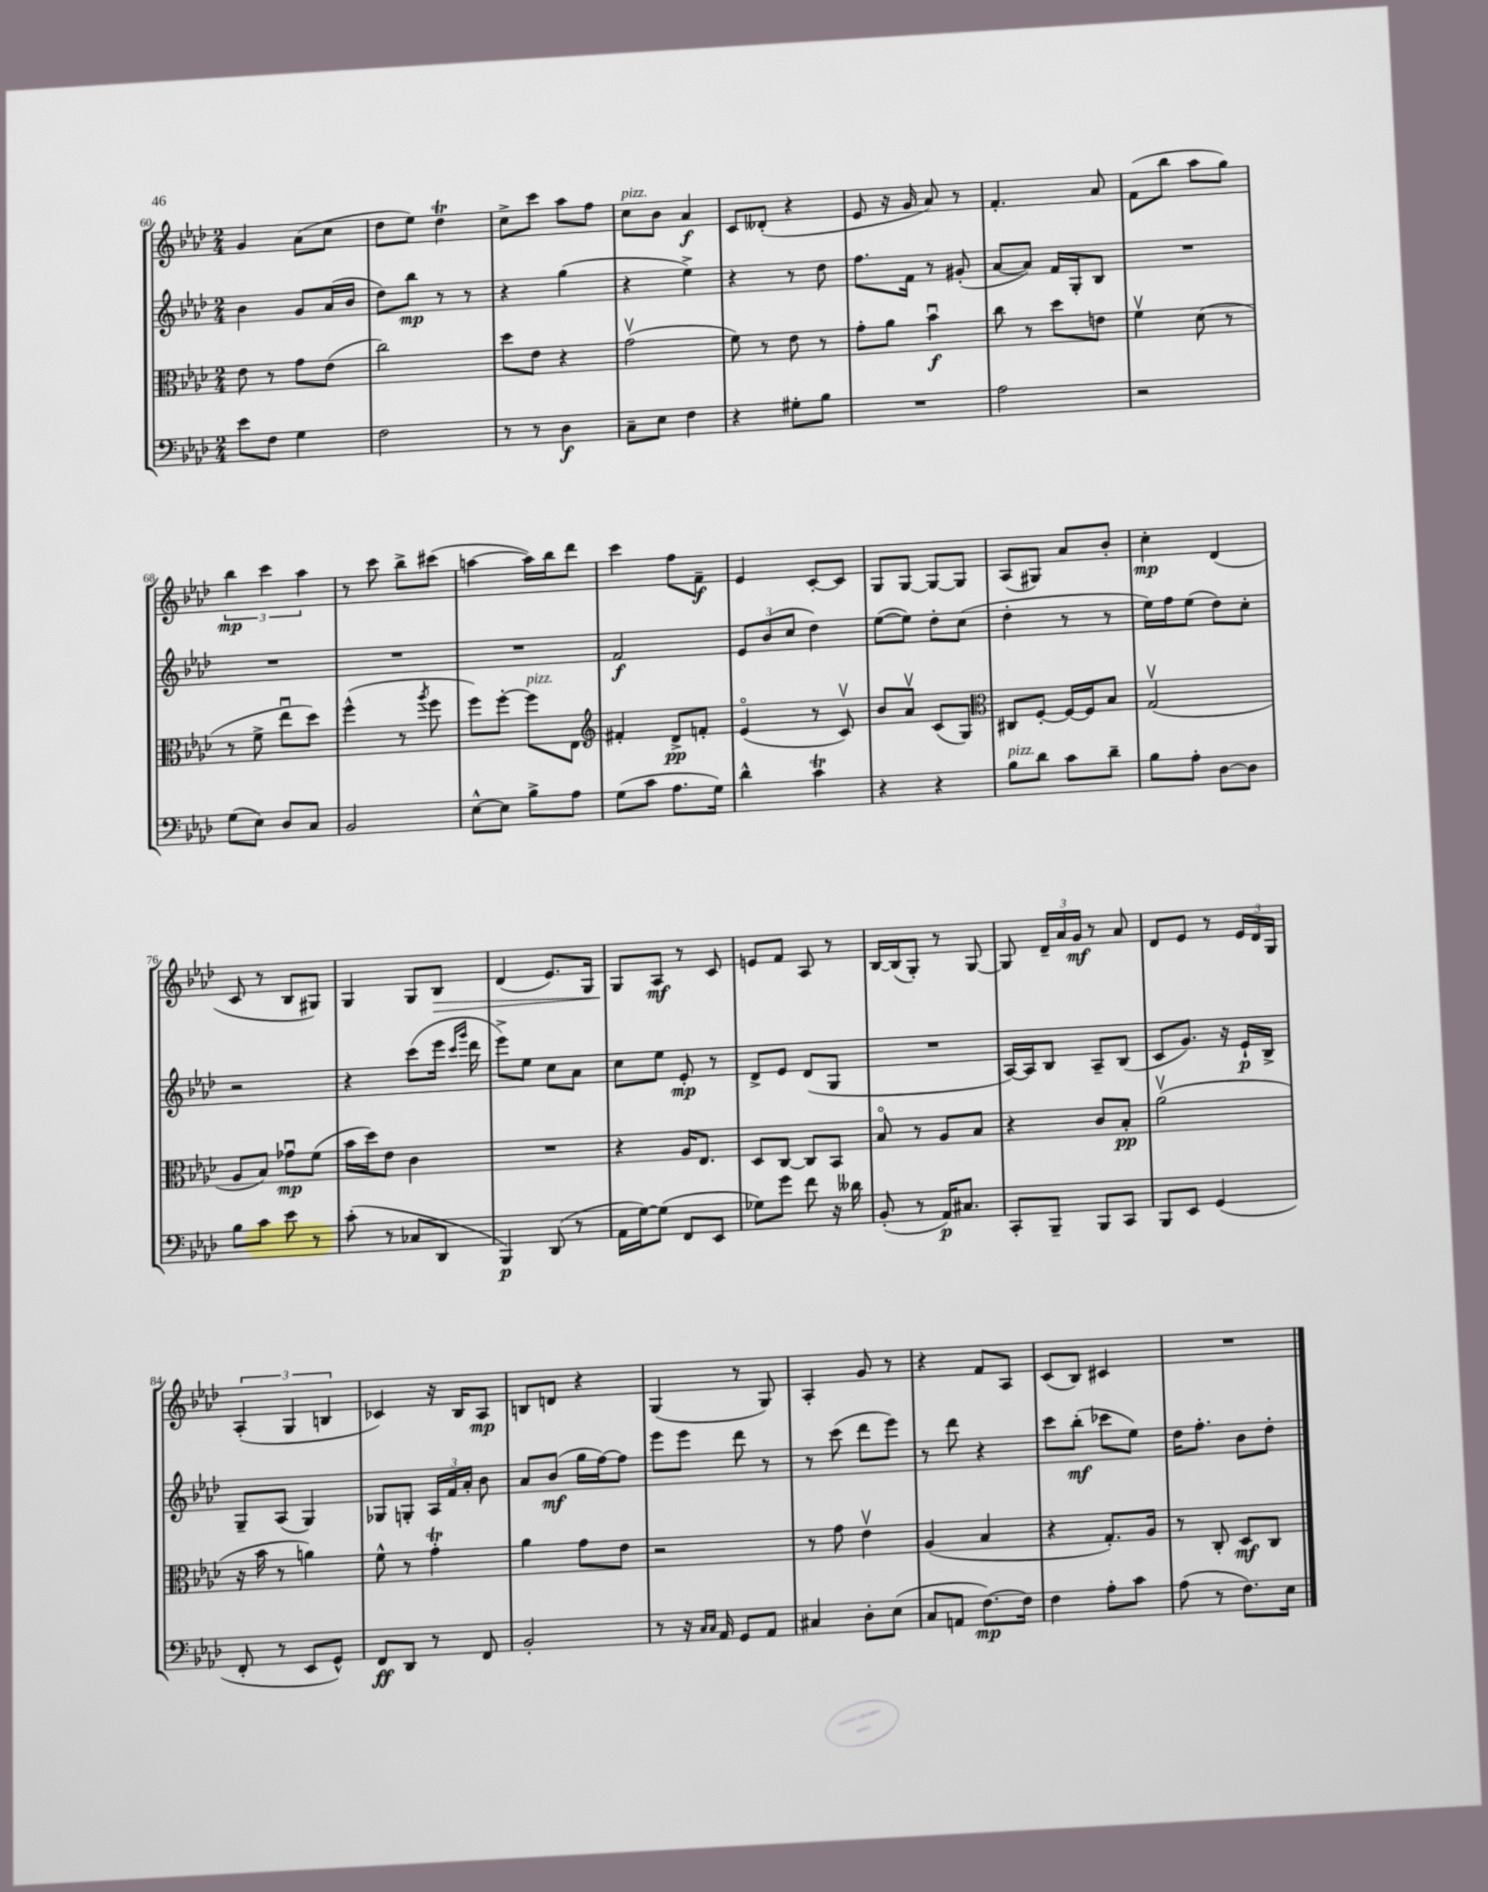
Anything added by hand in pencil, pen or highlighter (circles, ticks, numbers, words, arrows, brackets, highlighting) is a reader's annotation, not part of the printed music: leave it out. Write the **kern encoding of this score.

**kern	**kern	**kern	**kern
*staff4	*staff3	*staff2	*staff1
*clefF4	*clefC3	*clefG2	*clefG2
*k[b-e-a-d-]	*k[b-e-a-d-]	*k[b-e-a-d-]	*k[b-e-a-d-]
*M2/4	*M2/4	*M2/4	*M2/4
8e-\L	8e-\	4b-\	4g/
8F\J	8r	.	.
4G\	8g\L	8g/L	(8a-\L
.	(8e-\J	(16a-/L	8cc\J
.	.	16b-/JJ	.
=	=	=	=
2F\	2cc\)	8dd-\L)	8dd-\L
.	.	8bb-\J	8ee-\J)
.	.	8r	4dd-\
.	.	8r	.
=	=	=	=
8r	8dd-\L	4r	8cc^\L
8r	8e-\J	.	8ccc\J
4D-\	4r	(4gg\	8aa-\L
.	.	.	8ff\J
=	=	=	=
8C~\L	(2gv\	4r	8cc\L
8E-\J	.	.	8b-\J
4F\	.	4ee-^\)	4a-/
=	=	=	=
4r	8f\)	4r	8c/L
.	8r	.	(8d--'/J
8G#'\L	8e-\	8r	4r
8B-\J	8r	8dd-\	.
=	=	=	=
2r	8g'\L	8.ff\L	8e-/
.	8a-\J	.	16r
.	.	16f\Jk	16g/
.	4b-u\	8r	8a-/)
.	.	(8g#'/	8r
=	=	=	=
2A-\	8cc\	[8a-/L	4.f'/
.	8r	8a-/]J)	.
.	8dd-\L	16f/LL	.
.	.	16G'/J	.
.	8e\J	8B-/J	8a-/
=	=	=	=
2r	4fv\	2r	(8f\L
.	.	.	8bb-\J
.	(8d-\	.	8aa-\L
.	8r	.	8gg\J)
=	=	=	=
(8G\L	8r	2r	6bb-\
8E-\J)	8f^\	.	.
.	.	.	6ccc\
8D-/L	8ee-u\L	.	.
.	.	.	6aa-\
8C/J	8dd-\J)	.	.
=	=	=	=
2BB-/	(4ff^^\	2r	8r
.	.	.	8ccc\
.	8r	.	8bb-^\L
.	8qaa-/	.	.
.	8ff\	.	(8ccc#\J
=	=	=	=
[8E-^^\L	8ff\L)	2r	[4aa\
8E-\]J	[8ff'\J	.	.
8B-^\L	8ff\]L	.	16aa\]LL)
.	.	.	16bb-\J
8A-\J	8E-\J	.	8ddd-\J
=	=	=	=
*	*clefG2	*	*
(8G\L	4f#'/	2f/	4ccc\
8c\J	.	.	.
8.A-\L	8d-^/L	.	8ff\L
.	8f'/J	.	8f~\J
16G\Jk)	.	.	.
=	=	=	=
4d-^^\	(4e-o/	12e-/L	4e-/
.	.	(12b-/	.
.	.	12cc/J	.
4c\	8r	4dd-\)	[8c'/L
.	8cv/)	.	8c/]J
=	=	=	=
4r	8b-/L	([8ee-\L	8G/L
.	8a-v/J	8ee-\]J)	[8G/J
4r	(8c/L	8dd-'\L	8G/_L
.	8G/J)	(8cc\J	8G/]J
=	=	=	=
*	*clefC3	*	*
8B-\L	8C#/L	4dd-'\	(8A-/L
8d-\J	[8F'/J	.	8G#/J)
8c\L	16F/_LL	8r	8a-/L
.	16F/]J	.	.
8d-~\J	8B-/J	8r	8b-'/J
=	=	=	=
8B-\L	(2Gv/	16ee-\LL)	4cc'\
.	.	16ff\J	.
8A-'\J	.	(8ee-\J	.
[8D-\L	.	8dd-\L)	(4d-/
8D-\]J	.	8cc'\J	.
=	=	=	=
8B-\L	8A-/L	2r	8c/
8c\J	8B-/J)	.	8r
8e-\	8g-u\L	.	8B-/L
8r	(8f\J	.	8G#/J)
=	=	=	=
(8c'\	16b-\LL	4r	4G/
.	16dd-\J)	.	.
8r	8e-\J	.	.
8C-/L	4c\	(8ccc\L	8G/L
8DD-/J	.	16eee-\Jk	8B-/J
.	.	16qqccc/LL	.
.	.	16qqggg/JJ	.
.	.	16ddd-\	.
=	=	=	=
4BBB-/)	2r	8eee-^\L)	(4d-/
.	.	8ee-\J	.
(8DD-/	.	8cc\L	8.e-/L)
8r	.	8a-\J	.
.	.	.	16G/Jk
=	=	=	=
16AA-\LL	4r	8cc\L	8G/L
[16G\J)	.	.	.
(8G\]J	.	8ee-\J	8A-/J
8FF/L	16A-/LK	8e-'/	8r
.	8.E-/J	.	.
8EE-/J	.	8r	8c/
=	=	=	=
8G-\L)	8D-/L	8d-^/L	8e/L
8g\J	[8C/J	8e-/J	8f/J
8f\	8C/]L	(8d-/L	8A-/
16r	8BB-/J	8G/J	8r
16d--\	.	.	.
=	=	=	=
(8BB-'/	8B-o/	2r	[16B-/LL
.	.	.	(16B-/]J
8r	8r	.	8G'/J)
16AA-/LK)	8A-/L	.	8r
8.C#/J	.	.	.
.	8B-/J	.	[8G/
=	=	=	=
8CC'/L	4r	[16A-/LL)	8G/]
.	.	16A-/]J	.
8BBB-~/J	.	8B-/J	24d-~/LL
.	.	.	24a-/
.	.	.	24g/JJ
8BBB-/L	8c/L	8A-~/L	8r
8CC/J	8B-'/J	(8B-/J	8a-/
=	=	=	=
8BBB-/L	(2a-v\	8c/L	8d-/L
8EE-/J	.	8.g/J)	8e-/J
(4GG/	.	.	8r
.	.	16r	.
.	.	16e-`/LL	24e-/LL
.	.	.	24d-/
.	.	16B-^/JJ	.
.	.	.	24G/JJ
=	=	=	=
8FF'/	16r	8G~/L	(6A-'/
.	16b-\	.	.
8r	8r	(8A-/J	.
.	.	.	6G/
8EE-/L	4a\)	4G/)	.
.	.	.	6B/
8GG^^/J)	.	.	.
=	=	=	=
8FF/L	8f^^\	8G-/L	4c-/)
8DD-/J	8r	8G'/J	.
8r	4g'\	24A-/LL	16r
.	.	24f/	.
.	.	.	16B-/LK
.	.	24a-'/JJ	.
8FF/	.	8b-\	8A-/J
=	=	=	=
2BB-'/	4a-\	8a-/L	8B/L
.	.	(8b-/J	8d/J
.	8g\L	16gg\LL	4r
.	.	[16ff\J)	.
.	8e-\J	8ff\]J	.
=	=	=	=
8r	2r	8eee-\L	(4G/
16r	.	8eee-\J	.
16qqC/LL	.	.	.
16qqC/JJ	.	.	.
16AA-/	.	.	.
8GG/L	.	8ddd-\	8r
8AA-/J	.	8r	8G/)
=	=	=	=
4C#/	8r	8r	4A-'/
.	8g\	(8ccc\	.
8D-'\L	4e-v\	8ddd-\L	8g/
(8E-\J	.	8eee-\J)	8r
=	=	=	=
8C/L	(4A-/	8r	4r
8AA/J	.	8ddd-\	.
[8.F\L)	4B-/	4r	8f/L
.	.	.	8A-/J
16F\]Jk	.	.	.
=	=	=	=
4F\	4r	8ccc\L	(8c/L
.	.	(8bb-'\J	8B-/J)
8A-'\L	8.G'/L)	8ccc-\L	4c#/
8c\J	.	8ee-\J)	.
.	16A-/Jk	.	.
=	=	=	=
(8A-\	8r	16dd-\LK	2r
.	.	8.ff'\J	.
8r	8C'/	.	.
8.F\L)	8D-/L	8b-\L	.
.	8C/J	8dd-'\J	.
16E-\Jk	.	.	.
==	==	==	==
*-	*-	*-	*-
